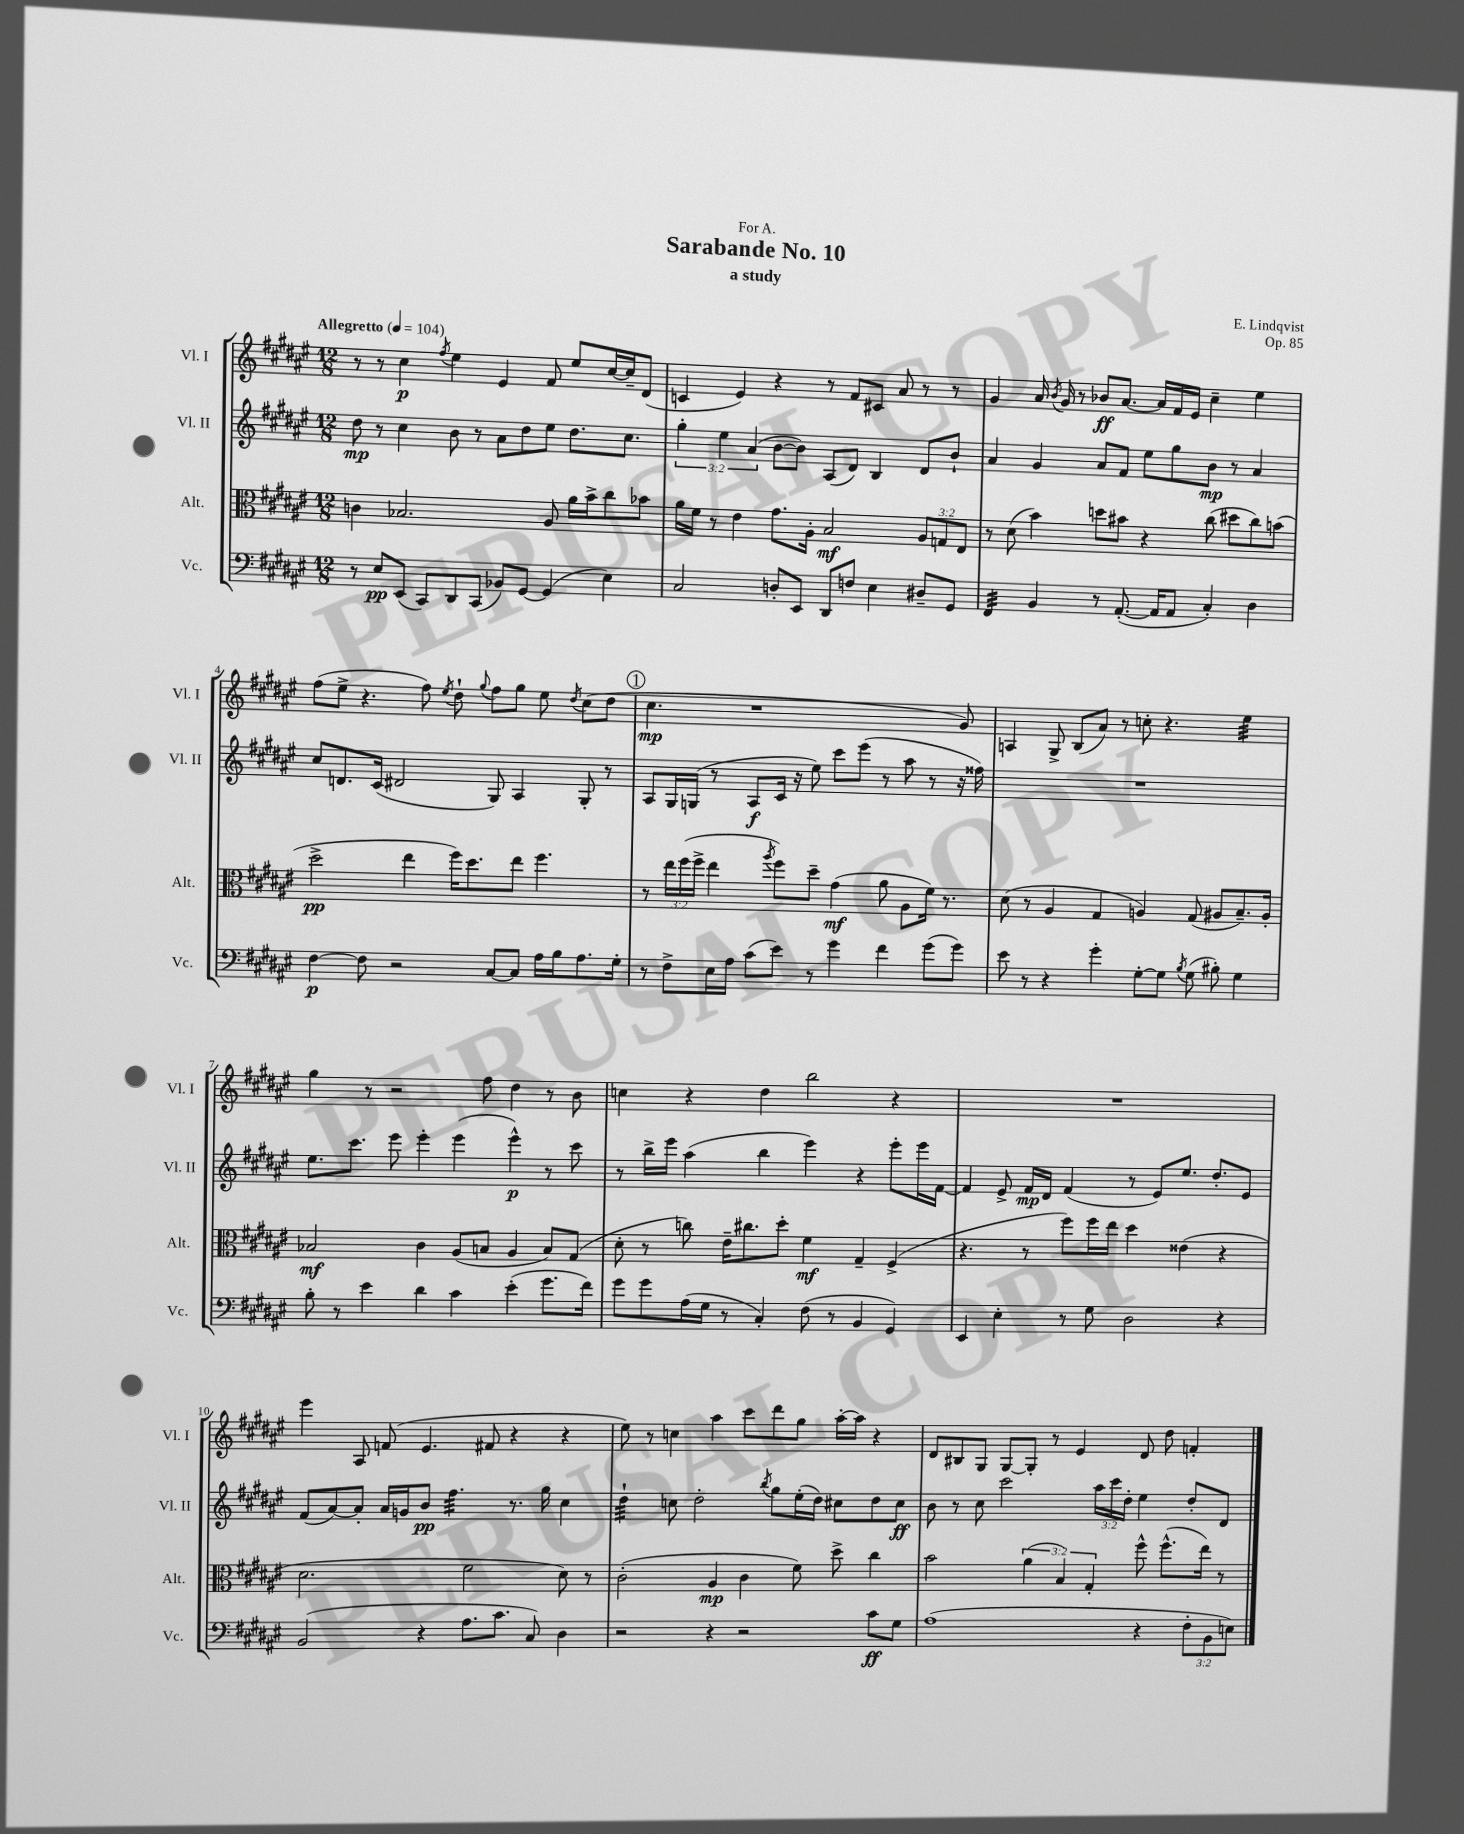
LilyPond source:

\header { title = "Sarabande No. 10" composer = "E. Lindqvist" subtitle = "a study" dedication = "For A." opus = "Op. 85" }
<<
\new StaffGroup <<
\new Staff = "s0" \with { instrumentName = "Vl. I" shortInstrumentName = "Vl. I" } {
    \clef treble \key fis \major \numericTimeSignature \time 12/8 \tempo "Allegretto" 4 = 104
    \autoBeamOff r8 r8 cis''4\p \acciaccatura { fis''8 } eis''4 eis'4 fis'8 eis''8[ cis''16~ cis''16-- dis'8]( |
    c'4 eis'4) r4 r8 fis'8[ cis'8] ais'8 r8 r8 |
    gis'4 ais'16 \acciaccatura { b'8 } gis'16 r8 bes'8[\ff ais'8.]~ ais'16[ fis'16 eis'16] cis''4-- eis''4 |
    fis''8[( eis''8]-> r4. fis''8) \acciaccatura { eis''8 } dis''8-! \appoggiatura { gis''8 } fis''8[ gis''8] eis''8 \acciaccatura { dis''8 } cis''8[( dis''8] |
    \mark \markup { \circle "1" } cis''4.\mp r1 gis'8) |
    a4 gis8-> b8[( ais'8]) r8 c''8-. r4. eis''4:32 |
    gis''4 r8 r2 fis''8 dis''4 r8 b'8 |
    c''4 r4 dis''4 b''2 r4 |
    R1. |
    eis'''4 ais8 f'8( eis'4. fis'8 r4 r4 |
    eis''8) r8 c''4 ais''4 cis'''8[ dis'''8 gis''8] ais''16[~-. ais''16] r4 |
    dis'8[ bis8 gis8] gis8[~ gis8]-. r8 eis'4 dis'8 dis''8 f'4-. \bar "|." |
}
\new Staff = "s1" \with { instrumentName = "Vl. II" shortInstrumentName = "Vl. II" } {
    \clef treble \key fis \major \numericTimeSignature \time 12/8 \override Staff.TupletNumber.text = #tuplet-number::calc-fraction-text
    \autoBeamOff dis''8\mp r8 cis''4 b'8 r8 ais'8[ dis''8 eis''8] dis''8.[ cis''8.] |
    \tuplet 3/2 { gis''4-. eis''4 ais'4( } b'8[~ b'8]) ais8[( dis'8]) b4 dis'8[ b'8]-! |
    ais'4 gis'4 ais'8[ fis'8] eis''8[ gis''8 b'8]\mp r8 ais'4 |
    cis''8[ d'8. cis'16]( dis'2 gis8) ais4 gis8-. r8 |
    \mark \markup { \circle "1" } ais8[ gis16 g16]( r8 ais8[\f cis'16] r16 eis''8) cis'''8[ eis'''8]( r8 ais''8 r8 r16 fisis''16) |
    R1. |
    eis''8.[ cis'''8.] eis'''8 eis'''4-. eis'''4( eis'''4-^\p) r8 cis'''8 |
    r8 b''16[-> eis'''16] ais''4( b''4 eis'''4) r4 eis'''8[-. eis'''16 fis'16]~ |
    fis'4 eis'8-> fis'16[\mp dis'16] fis'4( r8 eis'8[) eis''8.] dis''8.[-. eis'8] |
    fis'8[( ais'8~) ais'8]-. ais'16[ g'16 b'8]\pp fis''4.:32 r8. gis''16 cis''4 |
    dis''4:32-! c''8 dis''2-. \acciaccatura { b''8 } gis''8[ eis''16-.( dis''16]) cis''8[ dis''8 cis''8]\ff |
    b'8 r8 cis''8 cis'''2 \tuplet 3/2 { ais''16[ cis'''16 dis''16]-. } eis''4 dis''8[-. dis'8] \bar "|." |
}
\new Staff = "s2" \with { instrumentName = "Alt." shortInstrumentName = "Alt." } {
    \clef alto \key fis \major \numericTimeSignature \time 12/8 \override Staff.TupletNumber.text = #tuplet-number::calc-fraction-text
    \autoBeamOff c'4 bes2. ais8 ais'16[ b'16-> cis''8 bes'8] |
    ais'16[ fis'16] r8 eis'4 gis'8.[ ais16]-. b2\mf \tuplet 3/2 { ais8[ g8 eis8] } |
    r8 dis'8( b'4) d''8[ bis'8] r4 cis''8( dis''8[ cis''8) b'8]( |
    dis''2->\pp eis''4 fis''16[) dis''8. eis''8] fis''4. |
    \mark \markup { \circle "1" } r8 \tuplet 3/2 { eis''16[ fis''16( fis''16]-> } eis''4 \acciaccatura { ais''8 } fis''8[) dis''8]-- gis'4\mf( ais'8 ais8[ fis'16]) r8. |
    dis'8( r8 ais4 gis4 a4) gis8( ais8[ b8.--) ais16]-. |
    bes2\mf cis'4 ais8[( b8] ais4 b8[) gis8]( |
    dis'8-. r8 c''8) eis'16[-- cis''8. dis''8]-. fis'4\mf gis4-- fis4->( |
    r4. r8 fis''8[) fis''16 eis''16] dis''4 eisis'4( r4 |
    dis'2. fis'2 dis'8) r8 |
    cis'2-.( ais4\mp cis'4 fis'8) dis''8-> cis''4 |
    b'2 \tuplet 3/2 { ais'4( b4) gis4-. } fis''8-^ fis''8.[-^( eis''16]) r8 \bar "|." |
}
\new Staff = "s3" \with { instrumentName = "Vc." shortInstrumentName = "Vc." } {
    \clef bass \key fis \major \numericTimeSignature \time 12/8 \override Staff.TupletNumber.text = #tuplet-number::calc-fraction-text
    \autoBeamOff r8 eis8[\pp eis,8]( cis,8[) dis,8 cis,8]( bes,8[) gis,8]~ gis,4( eis4) |
    cis2 d8[-. eis,8] dis,8[ f8] eis4 dis8[-- gis,8] |
    fis,4:32 b,4 r8 ais,8.~-.( ais,16[ ais,8] cis4-.) dis4 |
    fis4~\p fis8 r2 cis8[~ cis8] ais16[ b16 ais8. gis16]-. |
    \mark \markup { \circle "1" } r8 fis8[-> eis16 ais16] cis'8[( eis'8]) r8 gis'4 fis'4 gis'8[( gis'8]) |
    eis'8 r8 r4 gis'4-. gis8[~-. gis8] \acciaccatura { b8 } gis8( bis8-.) gis4 |
    b8-. r8 eis'4 dis'4 cis'4 eis'4-.( gis'8.[ fis'16]) |
    gis'8[ gis'8 ais16( gis16] r8 cis4-.) fis8( r8 b,4 gis,4) |
    eis,4 eis4-. r8 gis8 dis2 r4 |
    b,2( r4 ais8.[ cis'8.] cis8) dis4 |
    r2 r4 r2 cis'8[\ff gis8] |
    ais1( r4 \tuplet 3/2 { fis8[-. b,8 e8]) } \bar "|." |
}
>>
>>
